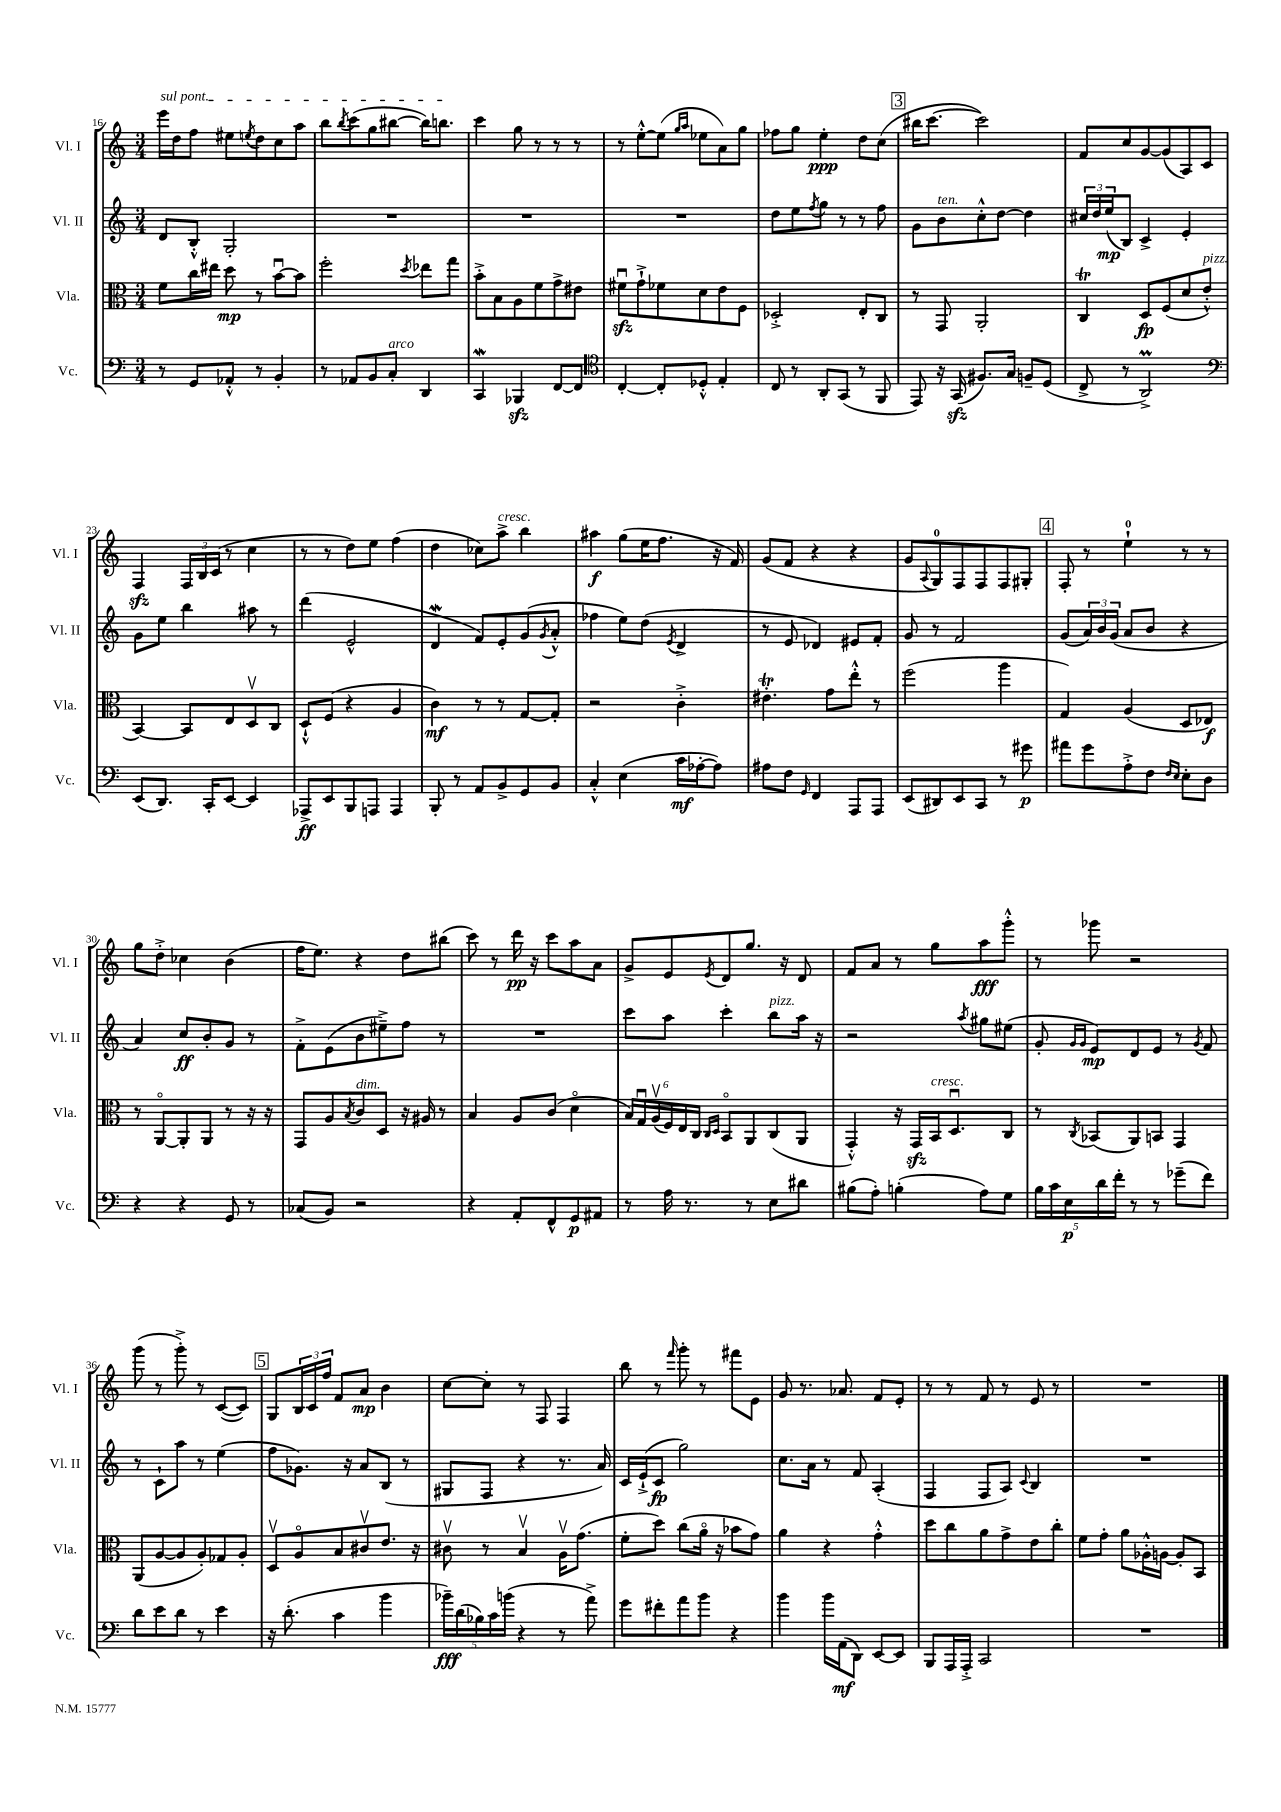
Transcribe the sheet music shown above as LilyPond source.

<<
\new StaffGroup <<
\new Staff = "s0" \with { instrumentName = "Vl. I" shortInstrumentName = "Vl. I" } {
    \clef treble \key c \major \numericTimeSignature \time 3/4
    \once \override TextSpanner.bound-details.left.text = \markup { \italic "sul pont." } e'''16\startTextSpan d''16 f''8 eis''8 \acciaccatura { e''8 } d''8 c''8 a''8 |
    b''8 \acciaccatura { b''8 } c'''8( g''8 bis''8~ bis''16) b''8.\stopTextSpan |
    c'''4 g''8 r8 r8 r8 |
    r8 e''8~-.-^ e''8( \grace { g''16 a''16 } ees''8 a'8) g''8 |
    fes''8 g''8 e''4-.\ppp d''8 c''8( |
    \mark \markup { \box "3" } bis''16 c'''8.~ c'''2) |
    f'8 c''8 g'8~ g'8( a8) c'8 |
    f4\sfz \tuplet 3/2 { f16 b16 c'16( } r8 c''4 |
    r8 r8 d''8) e''8 f''4( |
    d''4 ces''8) a''8->^\markup { \italic "cresc." } b''4 |
    ais''4\f g''8( e''16 f''8. r16 f'16) |
    g'8( f'8 r4 r4 |
    g'8 \appoggiatura { a8 } g8-0) f8 f8 f8 gis8-. |
    \mark \markup { \box "4" } f8-. r8 e''4-0-! r8 r8 |
    g''8 d''8-.-> ces''4 b'4( |
    f''16 e''8.) r4 d''8 bis''8( |
    c'''8) r8 d'''16\pp r16 c'''8 a''8 a'8 |
    g'8-> e'8 \acciaccatura { e'8 } d'8 g''8. r16 d'8 |
    f'8 a'8 r8 g''8 a''8\fff g'''8-.-^ |
    r8 ges'''8 r2 |
    g'''8( r8 g'''8-.->) r8 c'8~( c'8) |
    \mark \markup { \box "5" } g8 \tuplet 3/2 { b16 c'16 f''16 } f'8 a'8\mp b'4 |
    c''8~ c''8-. r8 f8 f4 |
    b''8 r8 \grace { f'''16 } g'''8-. r8 fis'''8 e'8 |
    g'8 r8. aes'8. f'8 e'8-. |
    r8 r8 f'8 r8 e'8 r8 |
    R2. \bar "|." |
}
\new Staff = "s1" \with { instrumentName = "Vl. II" shortInstrumentName = "Vl. II" } {
    \clef treble \key c \major \numericTimeSignature \time 3/4
    d'8 b8-.-^ g2-. |
    R2. |
    R2. |
    R2. |
    d''8 e''8 \acciaccatura { f''8 } g''8 r8 r8 f''8 |
    \mark \markup { \box "3" } g'8 b'8^\markup { \italic "ten." } c''8-.-^ d''8~ d''4 |
    \tuplet 3/2 { cis''16 d''16 e''16\mp( } b8) c'4-> e'4-. |
    g'8 e''8 b''4 ais''8 r8 |
    d'''4( e'2-^ |
    d'4\mordent f'8) e'8-. g'8( \acciaccatura { g'8 } a'8-.-^ |
    fes''4 e''8) d''8( \acciaccatura { e'8 } d'4-> |
    r8 e'8 des'4) eis'8 f'8-. |
    g'8 r8 f'2 |
    \mark \markup { \box "4" } g'8( \tuplet 3/2 { a'16) b'16 g'16( } a'8 b'8 r4 |
    a'4) c''8\ff b'8-. g'8 r8 |
    f'8-.-> e'8( b'8 eis''8--->) f''8 r8 |
    R2. |
    c'''8 a''8 c'''4-. b''8^\markup { \italic "pizz." } a''16 r16 |
    r2 \acciaccatura { a''8 } gis''8 eis''8( |
    g'8-. \grace { g'16 g'16 } e'8\mp) d'8 e'8 r8 \acciaccatura { g'8 } f'8 |
    r8 c'8-! a''8 r8 e''4( |
    \mark \markup { \box "5" } f''8 ges'8.) r16 a'8 b8( r8 |
    gis8 f8 r4 r8. a'16) |
    c'16 e'16-!->( c'8\fp g''2) |
    c''8. a'16 r8 f'8 a4-.( |
    f4 f8 a8) \appoggiatura { c'8 } b4 |
    R2. \bar "|." |
}
\new Staff = "s2" \with { instrumentName = "Vla." shortInstrumentName = "Vla." } {
    \clef alto \key c \major \numericTimeSignature \time 3/4
    f'8 c''16 eis''16 d''8\mp r8 b'8~\downbow b'8 |
    f''2-. \acciaccatura { d''8 } ees''8 g''8 |
    b'8-.-> b8 a8 f'8 g'8-> eis'8 |
    fis'8\downbow\sfz g'8-!-> fes'8 d'8 e'8 f8 |
    des2-.-> e8-. c8 |
    \mark \markup { \box "3" } r8 g,8 a,2-. |
    c4\trill d8\fp f8( d'8 e'8-.-^^\markup { \italic "pizz." } |
    b,4~) b,8 e8 d8\upbow c8 |
    d8-!-^ f8( r4 a4 |
    c'4\mf) r8 r8 g8~ g8-. |
    r2 c'4-.-> |
    eis'4.-.\trill g'8 e''8-.-^ r8 |
    f''2( a''4 |
    \mark \markup { \box "4" } g4) a4( d8 ees8\f) |
    r8 a,8~\flageolet a,8-. a,8 r8 r16 r16 |
    g,8 a8 \acciaccatura { b8 } c'8^\markup { \italic "dim." } d8 r16 ais16 r8 |
    b4 a8 c'8( d'4\flageolet |
    \tuplet 6/4 { b16) g16\downbow a16\upbow( f16) e16 c16 } \grace { c16 d16 } b,8\flageolet a,8 c8( a,8 |
    g,4-.-^) r16 g,16\sfz b,16^\markup { \italic "cresc." } d8.\downbow c8 |
    r8 \acciaccatura { c8 } bes,8( a,8) b,8 g,4 |
    a,8( a8~ a8 a8-.) ges8 a8-. |
    \mark \markup { \box "5" } d8\upbow a8\flageolet b8 cis'8\upbow e'8. r16 |
    cis'8\upbow r8 b4\upbow a16\upbow g'8.( |
    f'8-. d''8) c''8( a'16\flageolet r16 bes'8 g'8) |
    a'4 r4 g'4-.-^ |
    d''8 c''8 a'8 g'8-> e'8 c''8-. |
    f'8 g'8-. a'8 aes16-.-^ a16~ a8-. b,8 \bar "|." |
}
\new Staff = "s3" \with { instrumentName = "Vc." shortInstrumentName = "Vc." } {
    \clef bass \key c \major \numericTimeSignature \time 3/4
    r8 g,8 aes,8-.-^ r8 b,4-. |
    r8 aes,8 b,8 c8-.^\markup { \italic "arco" } d,4 |
    c,4\mordent bes,,4\sfz f,8~ f,8 |
    \clef tenor c4~-. c8-. des8-.-^ e4-. |
    c8 r8 a,8-. g,8( r8 f,8 |
    \mark \markup { \box "3" } e,8) r16 g,16\sfz( fis8.) g16 f8-- d8( |
    c8-> r8 a,2->\prall) |
    \clef bass e,8( d,8.) c,16-. e,8~ e,4 |
    aes,,8->\ff e,8 b,,8 a,,8 a,,4 |
    b,,8-. r8 a,8 b,8-> g,8 b,8 |
    c4-.-^ e4( c'16\mf aes16~-. aes8) |
    ais8 f8 \grace { g,16 } f,4 a,,8 a,,8 |
    e,8( dis,8) e,8 c,8 r8 gis'8\p |
    \mark \markup { \box "4" } ais'8 g'8 a8-.-> f8 \grace { f16 e16 } e8-. d8 |
    r4 r4 g,8 r8 |
    ces8( b,8) r2 |
    r4 a,8-. f,8-^ g,8\p ais,8 |
    r8 a16 r8. r8 e8 dis'8 |
    bis8( a8-.) b4-.( a8) g8 |
    \tuplet 5/4 { b16 c'16 e16\p d'16 f'16-. } r8 r8 ges'8--( f'8) |
    d'8 e'8 d'8 r8 e'4 |
    \mark \markup { \box "5" } r16 d'8.-.( c'4 b'4 |
    \tuplet 5/4 { bes'16--\fff) d'16( bes16) c'16 b'16( } r4 r8 a'8->) |
    g'8 fis'8-. a'8 b'8 r4 |
    b'4 b'16 a,16\mf( d,8) e,8~ e,8 |
    b,,8 a,,16 a,,16-.-> c,2 |
    R2. \bar "|." |
}
>>
>>
\layout { \context { \Score currentBarNumber = #16 } }
